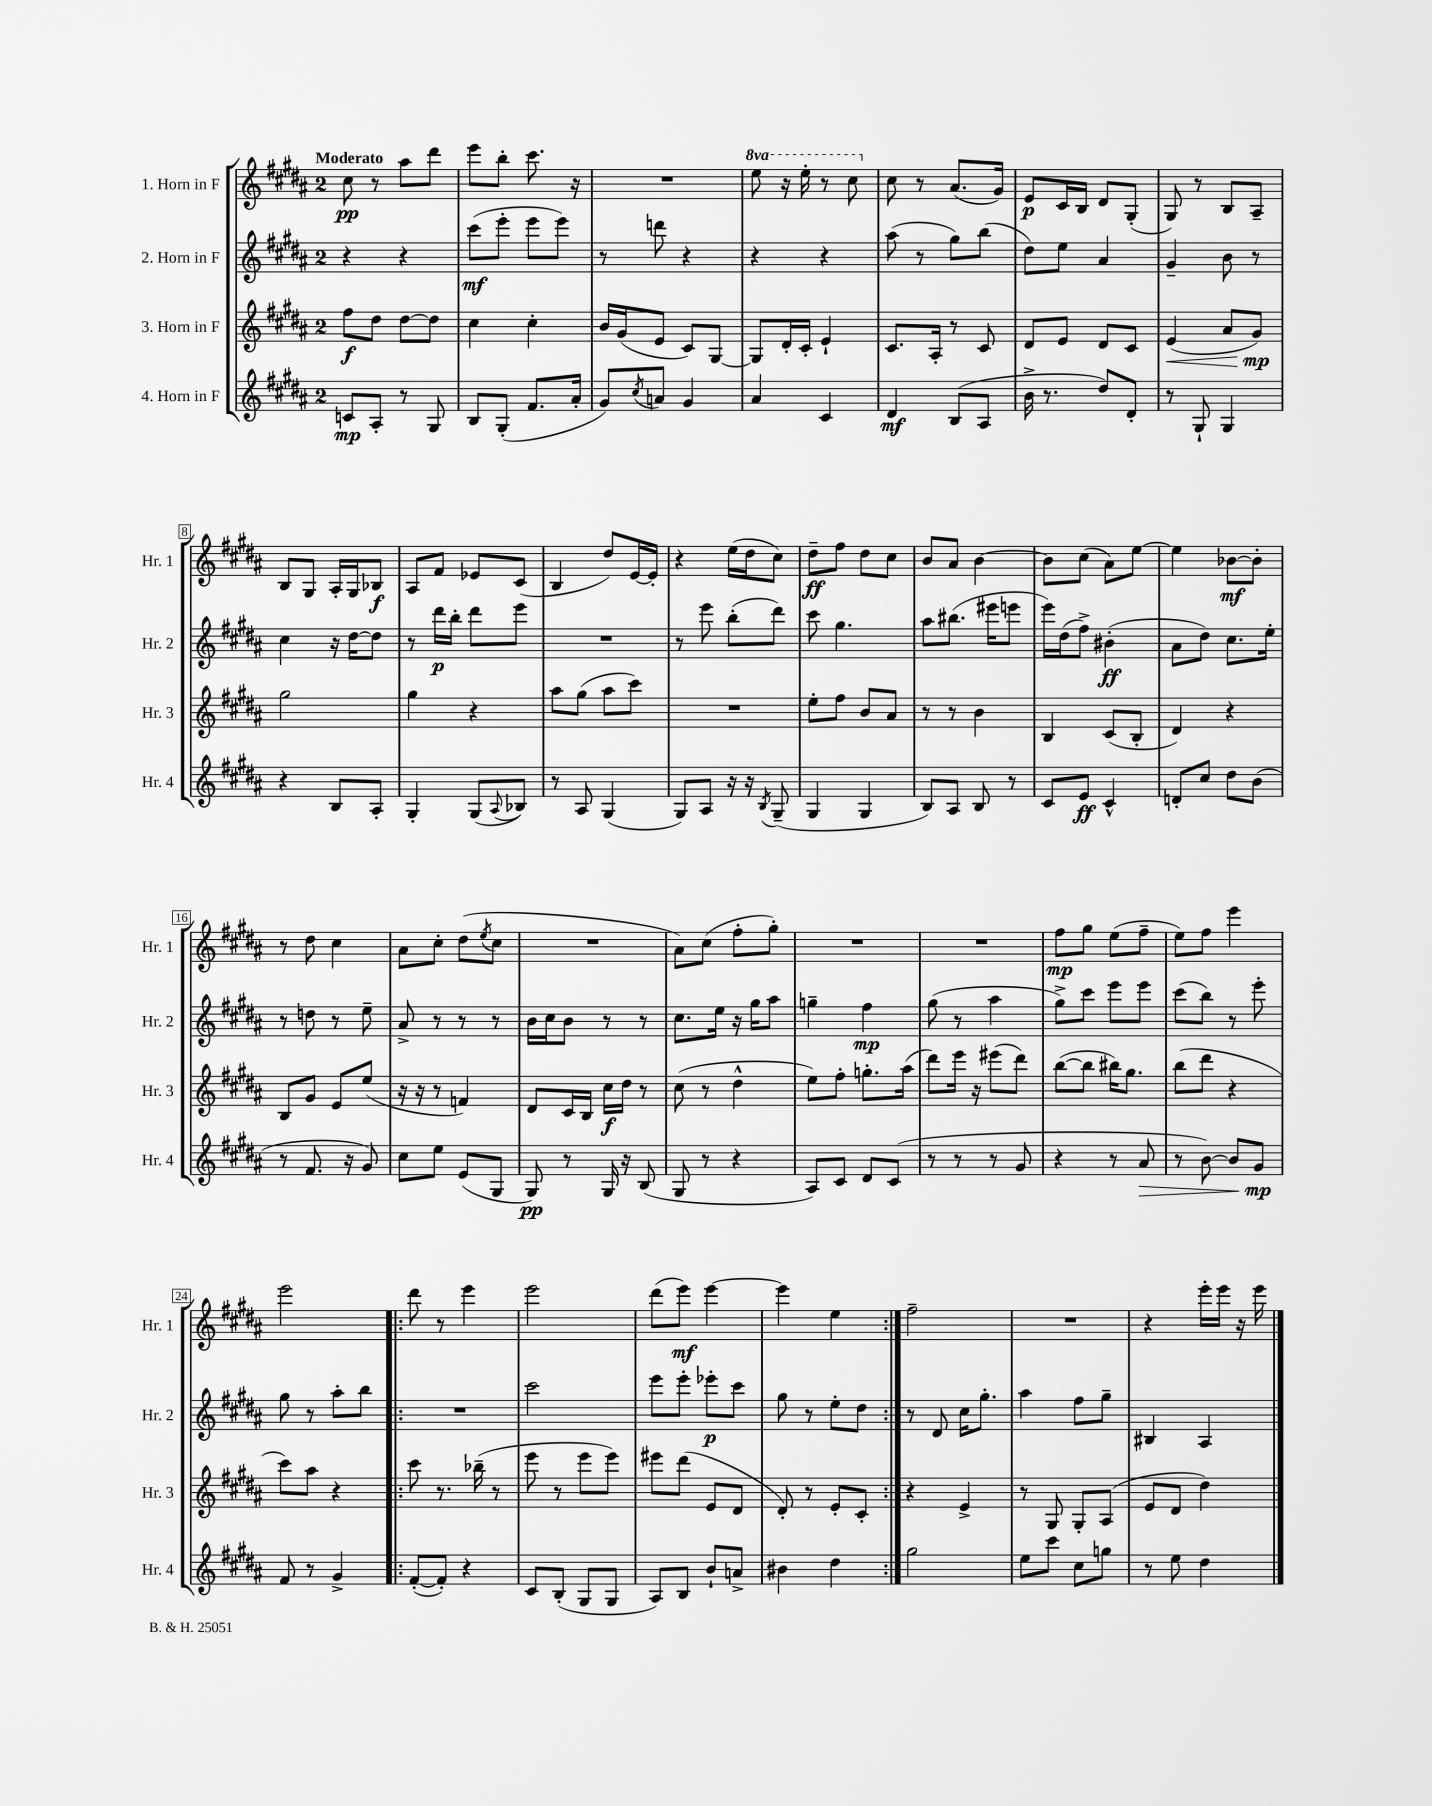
<<
\new StaffGroup <<
\new Staff = "s0" \with { instrumentName = "1. Horn in F" shortInstrumentName = "Hr. 1" } {
    \clef treble \key b \major \once \override Staff.TimeSignature.style = #'single-digit \time 2/4 \set Staff.ottavationMarkups = #ottavation-simple-ordinals \tempo "Moderato"
    cis''8\pp r8 ais''8 dis'''8 |
    e'''8 b''8-. cis'''8. r16 |
    R2 |
    \ottava #1 e'''8 r16 e'''16-. r8 cis'''8 \ottava #0 |
    cis''8 r8 ais'8.( gis'16) |
    e'8\p cis'16 b16 dis'8 gis8-.( |
    gis8) r8 b8 ais8-- |
    b8 gis8 ais16-. gis16 bes8\f |
    ais8 fis'8 ees'8 cis'8( |
    b4 dis''8) e'16~ e'16-. |
    r4 e''16( dis''16 cis''8) |
    dis''8--\ff fis''8 dis''8 cis''8 |
    b'8 ais'8 b'4~ |
    b'8 cis''8( ais'8) e''8~ |
    e''4 bes'8~\mf bes'8-. |
    r8 dis''8 cis''4 |
    ais'8 cis''8-. dis''8( \acciaccatura { e''8 } cis''8 |
    R2 |
    ais'8) cis''8( fis''8-. gis''8-.) |
    R2 |
    R2 |
    fis''8\mp gis''8 e''8( fis''8-- |
    e''8) fis''8 e'''4 |
    e'''2 |
    \repeat volta 2 { dis'''8 r8 e'''4 |
    e'''2 |
    dis'''8( e'''8\mf) e'''4~ |
    e'''4 e''4 | }
    fis''2-- |
    R2 |
    r4 e'''16-. e'''16 r16 e'''16 \bar "|." |
}
\new Staff = "s1" \with { instrumentName = "2. Horn in F" shortInstrumentName = "Hr. 2" } {
    \clef treble \key b \major \once \override Staff.TimeSignature.style = #'single-digit \time 2/4
    r4 r4 |
    cis'''8\mf( e'''8-. e'''8 e'''8) |
    r8 d'''8 r4 |
    r4 r4 |
    ais''8( r8 gis''8) b''8( |
    dis''8) e''8 ais'4 |
    gis'4-- b'8 r8 |
    cis''4 r16 dis''16~ dis''8 |
    r8 dis'''16\p b''16-. dis'''8 e'''8 |
    R2 |
    r8 e'''8 b''8-.( dis'''8) |
    cis'''8 gis''4. |
    ais''8 bis''8.( eis'''16 e'''8 |
    e'''16) dis''16( fis''8->) bis'4-.\ff( |
    ais'8 dis''8) cis''8. e''16-. |
    r8 d''8 r8 e''8-- |
    ais'8-> r8 r8 r8 |
    b'16 cis''16 b'8 r8 r8 |
    cis''8. e''16 r16 gis''16 ais''8 |
    g''4-- fis''4\mp |
    gis''8( r8 ais''4 |
    gis''8->) cis'''8 e'''8 e'''8 |
    cis'''8( b''8) r8 e'''8-. |
    gis''8 r8 ais''8-. b''8 |
    \repeat volta 2 { R2 |
    cis'''2 |
    e'''8 e'''8-. ees'''8-.\p cis'''8 |
    gis''8 r8 e''8-. dis''8 | }
    r8 dis'8 cis''16 gis''8.-. |
    ais''4 fis''8 gis''8-- |
    bis4 ais4 \bar "|." |
}
\new Staff = "s2" \with { instrumentName = "3. Horn in F" shortInstrumentName = "Hr. 3" } {
    \clef treble \key b \major \once \override Staff.TimeSignature.style = #'single-digit \time 2/4
    fis''8\f dis''8 dis''8~ dis''8 |
    cis''4 cis''4-. |
    b'16 gis'16( e'8 cis'8) gis8~ |
    gis8 dis'16-. cis'16-. e'4-! |
    cis'8. ais16-. r8 cis'8 |
    dis'8 e'8 dis'8 cis'8 |
    e'4\<( ais'8 gis'8\mp\!) |
    gis''2 |
    gis''4 r4 |
    ais''8 gis''8( ais''8 cis'''8) |
    R2 |
    e''8-. fis''8 b'8 ais'8 |
    r8 r8 b'4 |
    b4 cis'8( b8-. |
    dis'4) r4 |
    b8 gis'8 e'8 e''8( |
    r16 r16 r8 f'4) |
    dis'8 cis'16 b16 cis''16\f dis''16 r8 |
    cis''8( r8 dis''4-^ |
    e''8) fis''8-. g''8.-. ais''16( |
    dis'''8) e'''16 r16 eis'''8( dis'''8) |
    b''8~( b''8 bis''16) gis''8. |
    b''8( dis'''8 r4 |
    cis'''8) ais''8 r4 |
    \repeat volta 2 { cis'''8 r8. bes''16--( r8 |
    e'''8 r8 e'''8 e'''8) |
    eis'''8 dis'''8( e'8 dis'8 |
    dis'8-.) r8 e'8-. cis'8-. | }
    r4 e'4-> |
    r8 gis8 gis8-. ais8( |
    e'8 dis'8 dis''4) \bar "|." |
}
\new Staff = "s3" \with { instrumentName = "4. Horn in F" shortInstrumentName = "Hr. 4" } {
    \clef treble \key b \major \once \override Staff.TimeSignature.style = #'single-digit \time 2/4
    c'8\mp ais8-. r8 gis8 |
    b8 gis8-.( fis'8. ais'16-. |
    gis'8) \acciaccatura { cis''8 } a'8 gis'4 |
    ais'4 cis'4 |
    dis'4\mf b8( ais8 |
    b'16-> r8. dis''8) dis'8-. |
    r8 gis8-! gis4 |
    r4 b8 ais8-. |
    gis4-. gis8( \appoggiatura { ais8 } bes8) |
    r8 ais8 gis4( |
    gis8) ais8 r16 r16 \acciaccatura { b8 } gis8--( |
    gis4 gis4 |
    b8) ais8 b8 r8 |
    cis'8 e'8\ff cis'4-^ |
    d'8-. cis''8 dis''8 b'8( |
    r8 fis'8. r16 gis'8) |
    cis''8 e''8 e'8( gis8 |
    gis8\pp) r8 gis16 r16 b8( |
    gis8 r8 r4 |
    ais8) cis'8 dis'8 cis'8( |
    r8 r8 r8 gis'8 |
    r4 r8 ais'8\> |
    r8 b'8~) b'8 gis'8\mp\! |
    fis'8 r8 gis'4-> |
    \repeat volta 2 { fis'8~-.( fis'8-.) r4 |
    cis'8 b8-.( gis8 gis8 |
    ais8) b8 b'8-! a'8-> |
    bis'4 dis''4 | }
    gis''2 |
    e''8 cis'''8 cis''8 g''8 |
    r8 e''8 dis''4 \bar "|." |
}
>>
>>
\layout { \context { \Score \override BarNumber.stencil = #(make-stencil-boxer 0.1 0.3 ly:text-interface::print) } }
